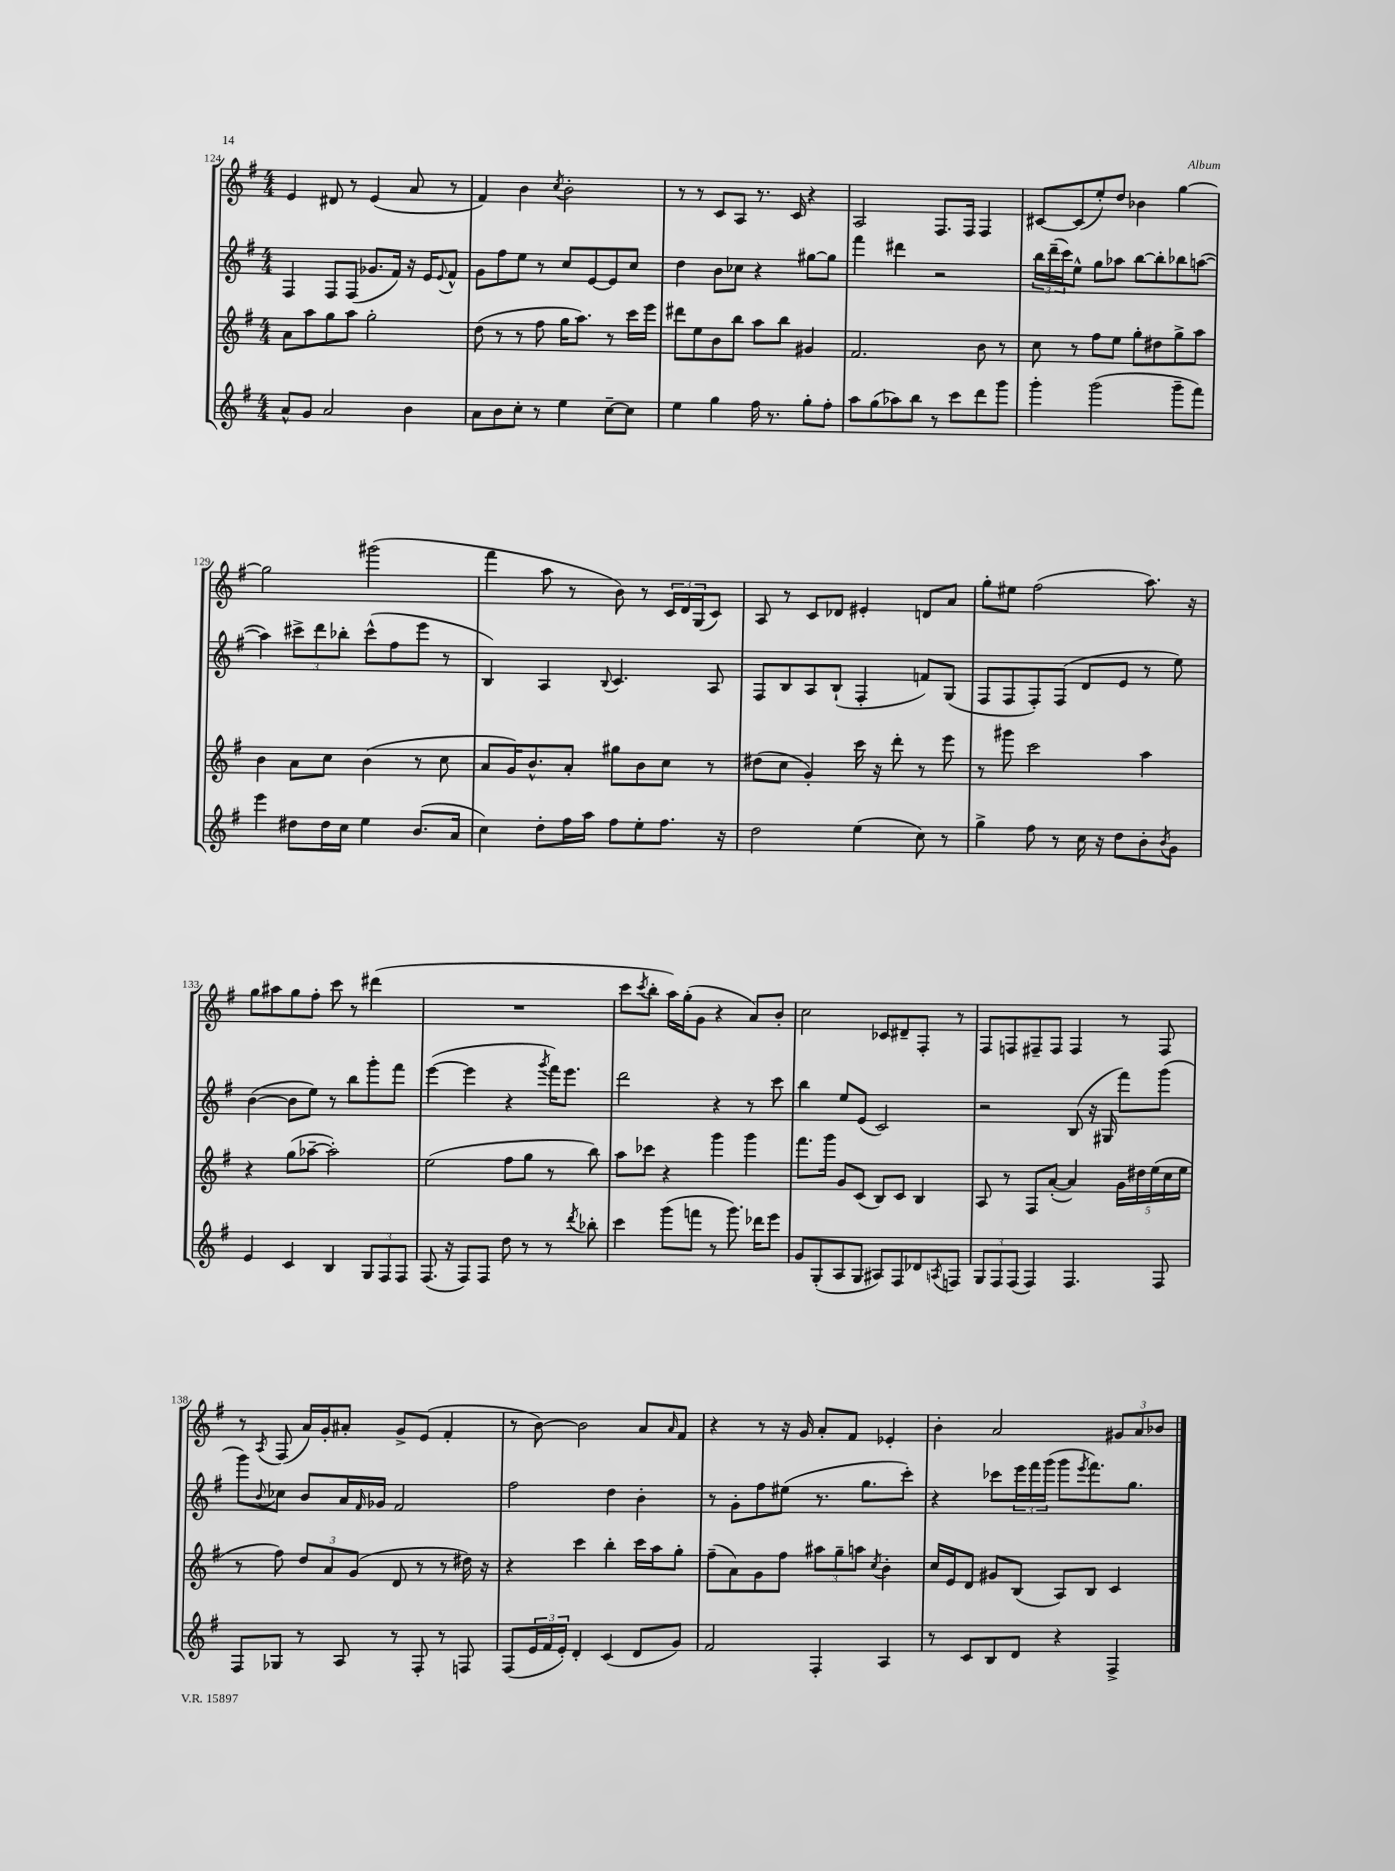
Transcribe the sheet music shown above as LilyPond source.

<<
\new StaffGroup <<
\new Staff = "s0" {
    \clef treble \key g \major \numericTimeSignature \time 4/4
    e'4 dis'8 r8 e'4( a'8 r8 |
    fis'4) b'4 \acciaccatura { c''8 } b'2-. |
    r8 r8 c'8 a8 r8. c'16 r4 |
    a2 fis8. fis16 fis4 |
    cis'8~ cis'8( e''8-.) d''8 bes'4 g''4~ |
    g''2 gis'''2( |
    fis'''4 a''8 r8 b'8) r8 \tuplet 3/2 { c'16 d'16 g16( } c'8) |
    a8 r8 c'8 des'8 eis'4-. d'8 a'8 |
    g''8-. eis''8 fis''2( a''8.) r16 |
    g''8 ais''8 g''8 fis''8-. c'''8 r8 dis'''4( |
    R1 |
    c'''8 \acciaccatura { c'''8 } b''8-. a''16) g''16-.( g'8 r4 a'8) b'8-. |
    c''2 ces'8 dis'8-- fis8-. r8 |
    fis8 f8 fis8-- fis8 fis4 r8 fis8 |
    r8 \acciaccatura { a8 } fis8( a'16) g'16-. ais'8-. g'8-> e'8( fis'4-. |
    r8 b'8~) b'2 a'8 \grace { a'16 } fis'8 |
    r4 r8 r16 g'16 a'8-. fis'8 ees'4-. |
    b'4-. a'2 \tuplet 3/2 { gis'8 a'8 bes'8 } \bar "|." |
}
\new Staff = "s1" {
    \clef treble \key g \major \numericTimeSignature \time 4/4
    fis4 fis8 fis8( ges'8. fis'16) r16 e'16 \appoggiatura { e'8 } fis'8-^ |
    g'8 fis''8 e''8 r8 c''8 e'8~ e'8 c''8 |
    d''4 b'8 ces''8 r4 gis''8~ gis''8 |
    fis'''4 dis'''4 r2 |
    \tuplet 3/2 { b''16 d'''16--( c'''16) } e''8-^ g''8 aes''8 b''8~ b''8-. bes''8 a''8~( |
    a''4) \tuplet 3/2 { cis'''8-> d'''8 bes''8-. } cis'''8-^( fis''8 e'''8 r8 |
    b4) a4 \appoggiatura { b8 } c'4. a8 |
    fis8 b8 a8 b8-!( fis4-. f'8) g8( |
    fis8 fis8 fis8-.) fis8( d'8 e'8 r8 e''8) |
    b'4~( b'8 e''8) r8 b''8 g'''8-. fis'''8 |
    e'''4~( e'''4 r4 \acciaccatura { g'''8 } fis'''16) e'''8. |
    d'''2 r4 r8 c'''8 |
    b''4 e''8 e'8( c'2) |
    r2 b8( r16 gis16 fis'''8) g'''8( |
    g'''8) \appoggiatura { b'8 } ces''8 b'8 a'16 \grace { fis'16 } ges'16 fis'2 |
    fis''2 d''4 b'4-. |
    r8 g'8-. fis''8 eis''8( r8. g''8. c'''8-.) |
    r4 ces'''8 \tuplet 3/2 { e'''16 fis'''16 g'''16( } g'''8 \acciaccatura { e'''8 } fis'''8.) g''8. \bar "|." |
}
\new Staff = "s2" {
    \clef treble \key g \major \numericTimeSignature \time 4/4
    a'8 a''8 g''8 a''8 g''2-. |
    d''8( r8 r8 fis''8 g''16 a''8.) r8 c'''16 e'''16 |
    dis'''8 e''8 b'8 b''8 a''8 b''8 gis'4 |
    fis'2. b'8 r8 |
    c''8 r8 fis''8 e''8 g''8-. dis''8 g''8-> a''8 |
    b'4 a'8 c''8 b'4( r8 c''8 |
    a'8 g'16) b'8.-^ a'8-. gis''8 b'8 c''8 r8 |
    dis''8( c''8 g'4-.) c'''16 r16 d'''8-. r8 e'''8 |
    r8 gis'''8 c'''2 a''4 |
    r4 g''8( aes''8~-- aes''2-.) |
    e''2( fis''8 g''8 r8 b''8) |
    a''8 ces'''8 r4 g'''4 g'''4 |
    fis'''8. g'''16 g'8 c'8( b8) c'8 b4 |
    a8 r8 fis8 a'8~-.( a'4) \tuplet 5/4 { g'16 dis''16 e''16( c''16 e''16 } |
    r8 fis''8) \tuplet 3/2 { d''8 a'8 g'8( } d'8 r8 r8 dis''16) r16 |
    r4 c'''4 b''4-. c'''16 a''16 g''8-. |
    fis''8--( a'8) g'8 fis''8 \tuplet 3/2 { ais''8 g''8-- a''8 } \acciaccatura { c''8 } b'4-. |
    c''16 e'16 d'8 gis'8 b8( a8) b8 c'4 \bar "|." |
}
\new Staff = "s3" {
    \clef treble \key g \major \numericTimeSignature \time 4/4
    a'8-^ g'8 a'2 b'4 |
    a'8 b'8 c''8-. r8 e''4 c''8~-- c''8 |
    e''4 g''4 fis''16 r8. g''8-. fis''8-. |
    a''8 g''8( aes''8) b''8 r8 c'''8 d'''8 g'''8 |
    g'''4-. g'''2( g'''8-- fis'''8) |
    e'''4 dis''8 dis''16 c''16 e''4 b'8.( a'16 |
    c''4) d''8-. fis''16 a''16 fis''8 e''8-. fis''8. r16 |
    d''2 e''4( c''8) r8 |
    g''4-> fis''8 r8 c''16 r16 d''8 b'8-. \acciaccatura { b'8 } g'8 |
    e'4 c'4 b4 \tuplet 3/2 { g8 fis8 fis8 } |
    fis8.( r16 fis8) fis8 d''8 r8 r8 \acciaccatura { d'''8 } bes''8-. |
    c'''4 g'''8( f'''8 r8 g'''8.) des'''16 e'''8 |
    g'8 g8-.( a8 g8 ais8) fis8 des'8 \acciaccatura { a8 } f8 |
    \tuplet 3/2 { g8 fis8 fis8( } fis4) fis4. fis8 |
    fis8 ges8 r8 a8 r8 fis8-. r8 f8 |
    fis8( \tuplet 3/2 { e'16 fis'16 e'16-.) } d'4-. c'4( d'8 g'8) |
    fis'2 fis4-. a4 |
    r8 c'8 b8 d'8 r4 fis4-> \bar "|." |
}
>>
>>
\layout { \context { \Score currentBarNumber = #124 } }
